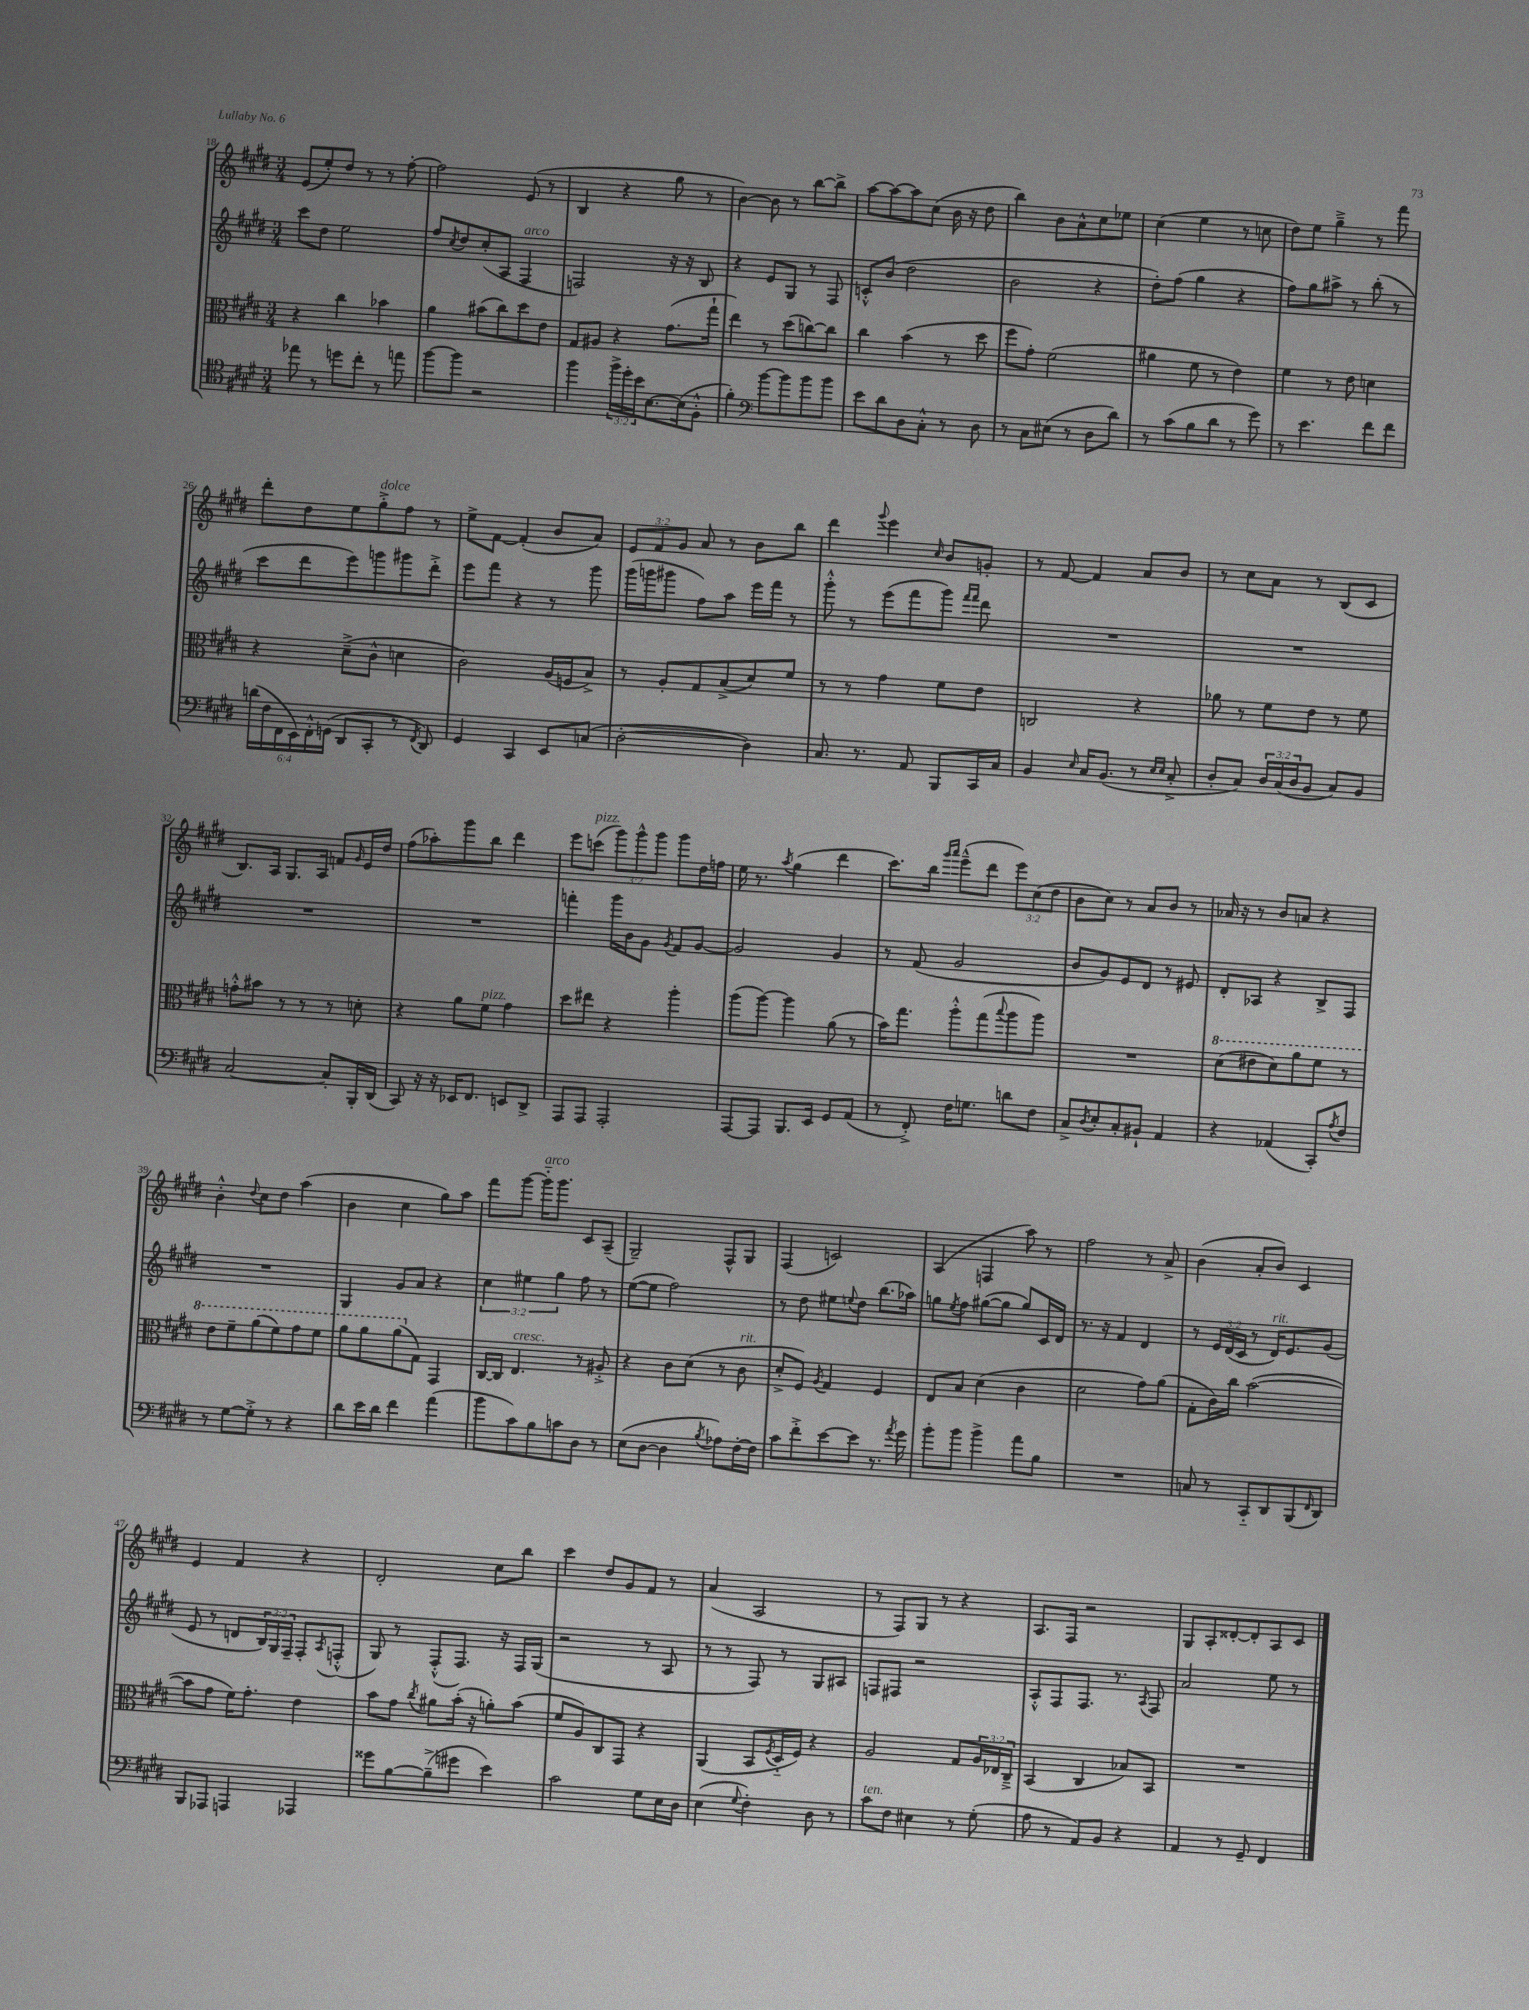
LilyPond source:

<<
\new StaffGroup <<
\new Staff = "s0" {
    \clef treble \key e \major \numericTimeSignature \time 3/4 \override Staff.TupletNumber.text = #tuplet-number::calc-fraction-text
    e'8( e''8-.) dis''8 r8 r8 fis''8~-. |
    fis''2 e'8( r8 |
    b4 r4 gis''8 r8 |
    b'4~) b'8 r8 b''8~ b''8-> |
    a''8~ a''8~ a''8 cis''8( b'16 r16 dis''8 |
    b''4) b'8 a'8-^ cis''8 ees''8 |
    cis''4( e''4 r8 c''8 |
    dis''8) e''8 gis''4---> r8 fis'''8 |
    dis'''8-. dis''8 e''8 gis''8-.->^\markup { \italic "dolce" } fis''8 r8 |
    e''8-> fis'8~ fis'4-.( b'8 a'8) |
    \tuplet 3/2 { e'8 fis'8 gis'8 } a'8 r8 b'8 b''8 |
    dis'''4 \appoggiatura { gis'''8 } e'''4 \grace { cis''16 } b'8 g'8-. |
    r8 fis'8~ fis'4 a'8 b'8 |
    r8 cis''8 a'8 r8 b8( cis'8 |
    b8.) a16 gis8. a16 f'8 \grace { gis'16 } e'16 dis''16 |
    fis''8( aes''8-.) gis'''8 b''8 dis'''4 |
    e'''8 c'''8^\markup { \italic "pizz." }( \tuplet 3/2 { gis'''8) gis'''8-^ gis'''8 } gis'''8 dis''16 f''16 |
    e''16 r8. \acciaccatura { a''8 } gis''4( dis'''4 |
    cis'''8.) b''16 \grace { gis'''16 a'''16 } e'''8---^( dis'''8 \tuplet 3/2 { e'''8) cis''8( dis''8 } |
    b'8 cis''8) r8 a'8 b'8 r8 |
    aes'16 r16 r8 b'8 a'8 r4 |
    b'4-.-^ \appoggiatura { dis''8 } cis''8 dis''8 a''4( |
    b'4 cis''4 gis''8) a''8 |
    fis'''8 gis'''8~ gis'''16-_^\markup { \italic "arco" } gis'''8. cis'8 a8--( |
    gis2--) fis8-^ gis8 |
    fis4( c'2) |
    a4( f4 a''8) r8 |
    fis''2 r8 a'8-> |
    b'4( a'8-. b'8) cis'4 |
    e'4 fis'4 r4 |
    dis'2-. cis''8 b''8 |
    cis'''4 dis''8 gis'8 fis'8 r8 |
    a'4( a2 |
    r8 fis8) gis8 r8 r4 |
    a8. fis16 r2 |
    gis8 a8-. disis'8~-. disis'8-. a8 cis'8 \bar "|." |
}
\new Staff = "s1" {
    \clef treble \key e \major \numericTimeSignature \time 3/4 \override Staff.TupletNumber.text = #tuplet-number::calc-fraction-text
    cis'''8 dis''8 e''2 |
    fis''8 \acciaccatura { cis''8 } dis''8 cis''8-.( a8 fis4^\markup { \italic "arco" } |
    f2) r16 r16 b8 |
    r4 e'8 gis8 r8 fis8 |
    c'8-.-^ b'8( dis''2 |
    b'2 r4 |
    dis''8-.) fis''8( gis''4 r4 |
    fis''8) gis''8 ais''8-> r8 b''8-.( r8 |
    cis'''8 dis'''8 e'''8) g'''8 gis'''8 dis'''8-.-> |
    e'''8 fis'''8 r4 r8 gis'''8 |
    gis'''16( g'''16 gis'''8 fis''8) a''8 e'''16 fis'''16 r8 |
    gis'''8-.-^ r8 e'''8( fis'''8 gis'''8) \grace { fis'''16 fis'''16 } dis'''8 |
    R2. |
    R2. |
    R2. |
    R2. |
    f'''4-. gis'''16 b'16 gis'8 \acciaccatura { gis'8 } fis'8 gis'8~ |
    gis'2 gis'4 |
    r8 fis'8( gis'2 |
    b'8 gis'8) e'8 dis'8 r8 eis'8 |
    dis'8-. aes8 r4 b8-> fis8 |
    R2. |
    gis4 gis'8 a'8 r4 |
    \tuplet 3/2 { cis''4 eis''4 gis''4 } fis''8 r8 |
    e''8~( e''8 fis''2) |
    r8 dis''8 eis''8 \appoggiatura { e''8 } dis''8 b''8.( aes''16) |
    g''8 \acciaccatura { e''8 } fis''8 gis''8~( gis''8 gis''8) cis'16 dis'16 |
    r8. r16 fis'4 dis'4 |
    r8 \tuplet 3/2 { e'16 dis'16( cis'16 } r8 dis'16^\markup { \italic "rit." }) e'8. gis'8( |
    e'8 r8 d'8 \tuplet 3/2 { b16) gis16 fis16-- } fis8-. \acciaccatura { a8 } f8-.-^( |
    gis8) r8 fis8-.-^( fis8.) r16 fis16 gis16( |
    r2 r8 a8 |
    r8 r8 fis8) r8 gis8 ais8 |
    f8 fis8 r2 |
    a8-.-^ fis8 fis8. r8. \acciaccatura { a8 } fis8 |
    a'2 e''8 r8 \bar "|." |
}
\new Staff = "s2" {
    \clef alto \key e \major \numericTimeSignature \time 3/4 \override Staff.TupletNumber.text = #tuplet-number::calc-fraction-text
    r4 cis''4 bes'4 |
    a'4 bis'8( cis''8) dis''8 e'8 |
    gis8 ais8 r4 gis'8.( gis''16-! |
    e''4) r8 dis''8( c''8~) c''8 |
    cis''4 b'4( r8 dis''8 |
    fis''8 gis'8-.) fis'2( |
    ais'4 fis'8 r8 e'4) |
    fis'4 r8 e'8 d'4 |
    r4 dis'8--->( cis'8-^ d'4 |
    cis'2) a16( f16 b8->) |
    r8 a8-. gis8 b8->( dis'8) fis'8 |
    r8 r8 gis'4 fis'8 e'8 |
    c2 r4 |
    aes'8 r8 fis'8 e'8 r8 fis'8 |
    g'8-.-^ bis'8 r8 r8 r8 d'8-. |
    r4 a'8 fis'8^\markup { \italic "pizz." } gis'4 |
    dis''8 eis''8 r4 a''4-. |
    a''8( a''8~) a''4 a'8( r8 |
    b'16) gis''8. a''8-.-^ gis''8( \appoggiatura { b''8 } a''8 a''8) |
    R2. |
    \ottava #1 dis''8( eis''8 dis''8) a''8 fis''8 r8 |
    e''8 fis''8-- a''8( fis''8) gis''8 fis''8 |
    a''8 a''8 a''8( \ottava #0 gis8) gis,4 |
    cis16~ cis16 e4.^\markup { \italic "cresc." } r8 ais8-.-> |
    r4 cis'8 dis'8( r8 cis'8^\markup { \italic "rit." } |
    dis'8-.-> fis8) \acciaccatura { a8 } gis4 fis4 |
    e8 b8 dis'4( cis'4 |
    dis'2 gis'8) a'8( |
    gis8-. cis'16) cis''16 b'2~( |
    b'8 gis'8 fis'16) gis'8.-. e'4 |
    b'8 gis'8 \acciaccatura { cis''8 } ais'8 b'16-.( r16 a'8-.) b'8( |
    fis'8 a8) cis8 gis,8 r4 |
    a,4( b,8 \acciaccatura { fis8 } dis16-_ fis16) r4 |
    a2 gis8 \tuplet 3/2 { a16 ees16 cis16---> } |
    b,4( cis4 bes8) b,8 |
    R2. \bar "|." |
}
\new Staff = "s3" {
    \clef tenor \key e \major \numericTimeSignature \time 3/4 \override Staff.TupletNumber.text = #tuplet-number::calc-fraction-text
    ees''8 r8 d''8 cis''8-. r8 e''8 |
    fis''8~ fis''8 r2 |
    fis''4 \tuplet 3/2 { fis''16-> dis''16-. b'16 } b8.~ b16( fis8-.-^ |
    fis'4-.) \clef bass b'8~ b'8 b'8 b'8 |
    e'8 dis'8 dis8 cis8-.-^ r8 dis8 |
    r8 cis8 eis8( r8 dis8 dis'8) |
    r8 cis'8( b8 dis'8 r8 gis'8) |
    r8 e'4. fis'8 fis'8 |
    \tuplet 6/4 { d'16( fis16 fis,16 e,16) fis,16-.-^ g,16( } dis,8 cis,8-. r8 \acciaccatura { fis,8 } dis,8) |
    gis,4 cis,4 e,8 c8( |
    dis2~-. dis4) |
    cis8. r8. a,8 b,,8 cis,16 cis16 |
    b,4 \grace { e16 } cis16 b,8.( r8 \grace { e16 e16 } cis8-.-> |
    dis8-. cis8) \tuplet 3/2 { dis16 cis16( dis16 } b,8 cis8) b,8 |
    cis2~ cis8-. b,,16-. dis,16( |
    cis,8) r16 r16 ees,16 fis,8. e,8 dis,8-> |
    a,,8 a,,8 a,,2-. |
    a,,8~ a,,8 b,,8. e,16 gis,8 a,8( |
    r8 fis,8-.->) fis16 g8. d'8 fis8 |
    cis8-> \acciaccatura { dis8 } e8-. cis8-. bis,8-! a,4 |
    r4 aes,4( cis,8-.) \acciaccatura { a8 } fis8 |
    r8 gis8~ gis8-.-> r8 r4 |
    dis'8 e'16 dis'16 fis'4 a'4( |
    b'8 cis'8) b8 c'8 dis8 r8 |
    e8( dis8~ dis4 \acciaccatura { b8 } aes8) fis16~-. fis16 |
    cis'8 fis'8-.-> e'8~ e'8 r8. \acciaccatura { a'8 } gis'16 |
    b'8-. b'8 b'4-> a'8 b8 |
    R2. |
    c8 r8 cis,8-_ dis,8 b,,8( \grace { fis,16 } dis,8) |
    b,,8 aes,,8 a,,4 aes,,4 |
    gisis'8 b8~ b8--->( gis'8 e'4) |
    cis'2 gis8 e16 dis16 |
    e4( \appoggiatura { gis8 } fis4-.) dis8 r8 |
    cis'8^\markup { \italic "ten." } fis8 eis4 r8 gis8-.( |
    a8 r8 a,8) b,8 r4 |
    a,4 r8 gis,8-- fis,4 \bar "|." |
}
>>
>>
\layout { \context { \Score currentBarNumber = #18 } }
